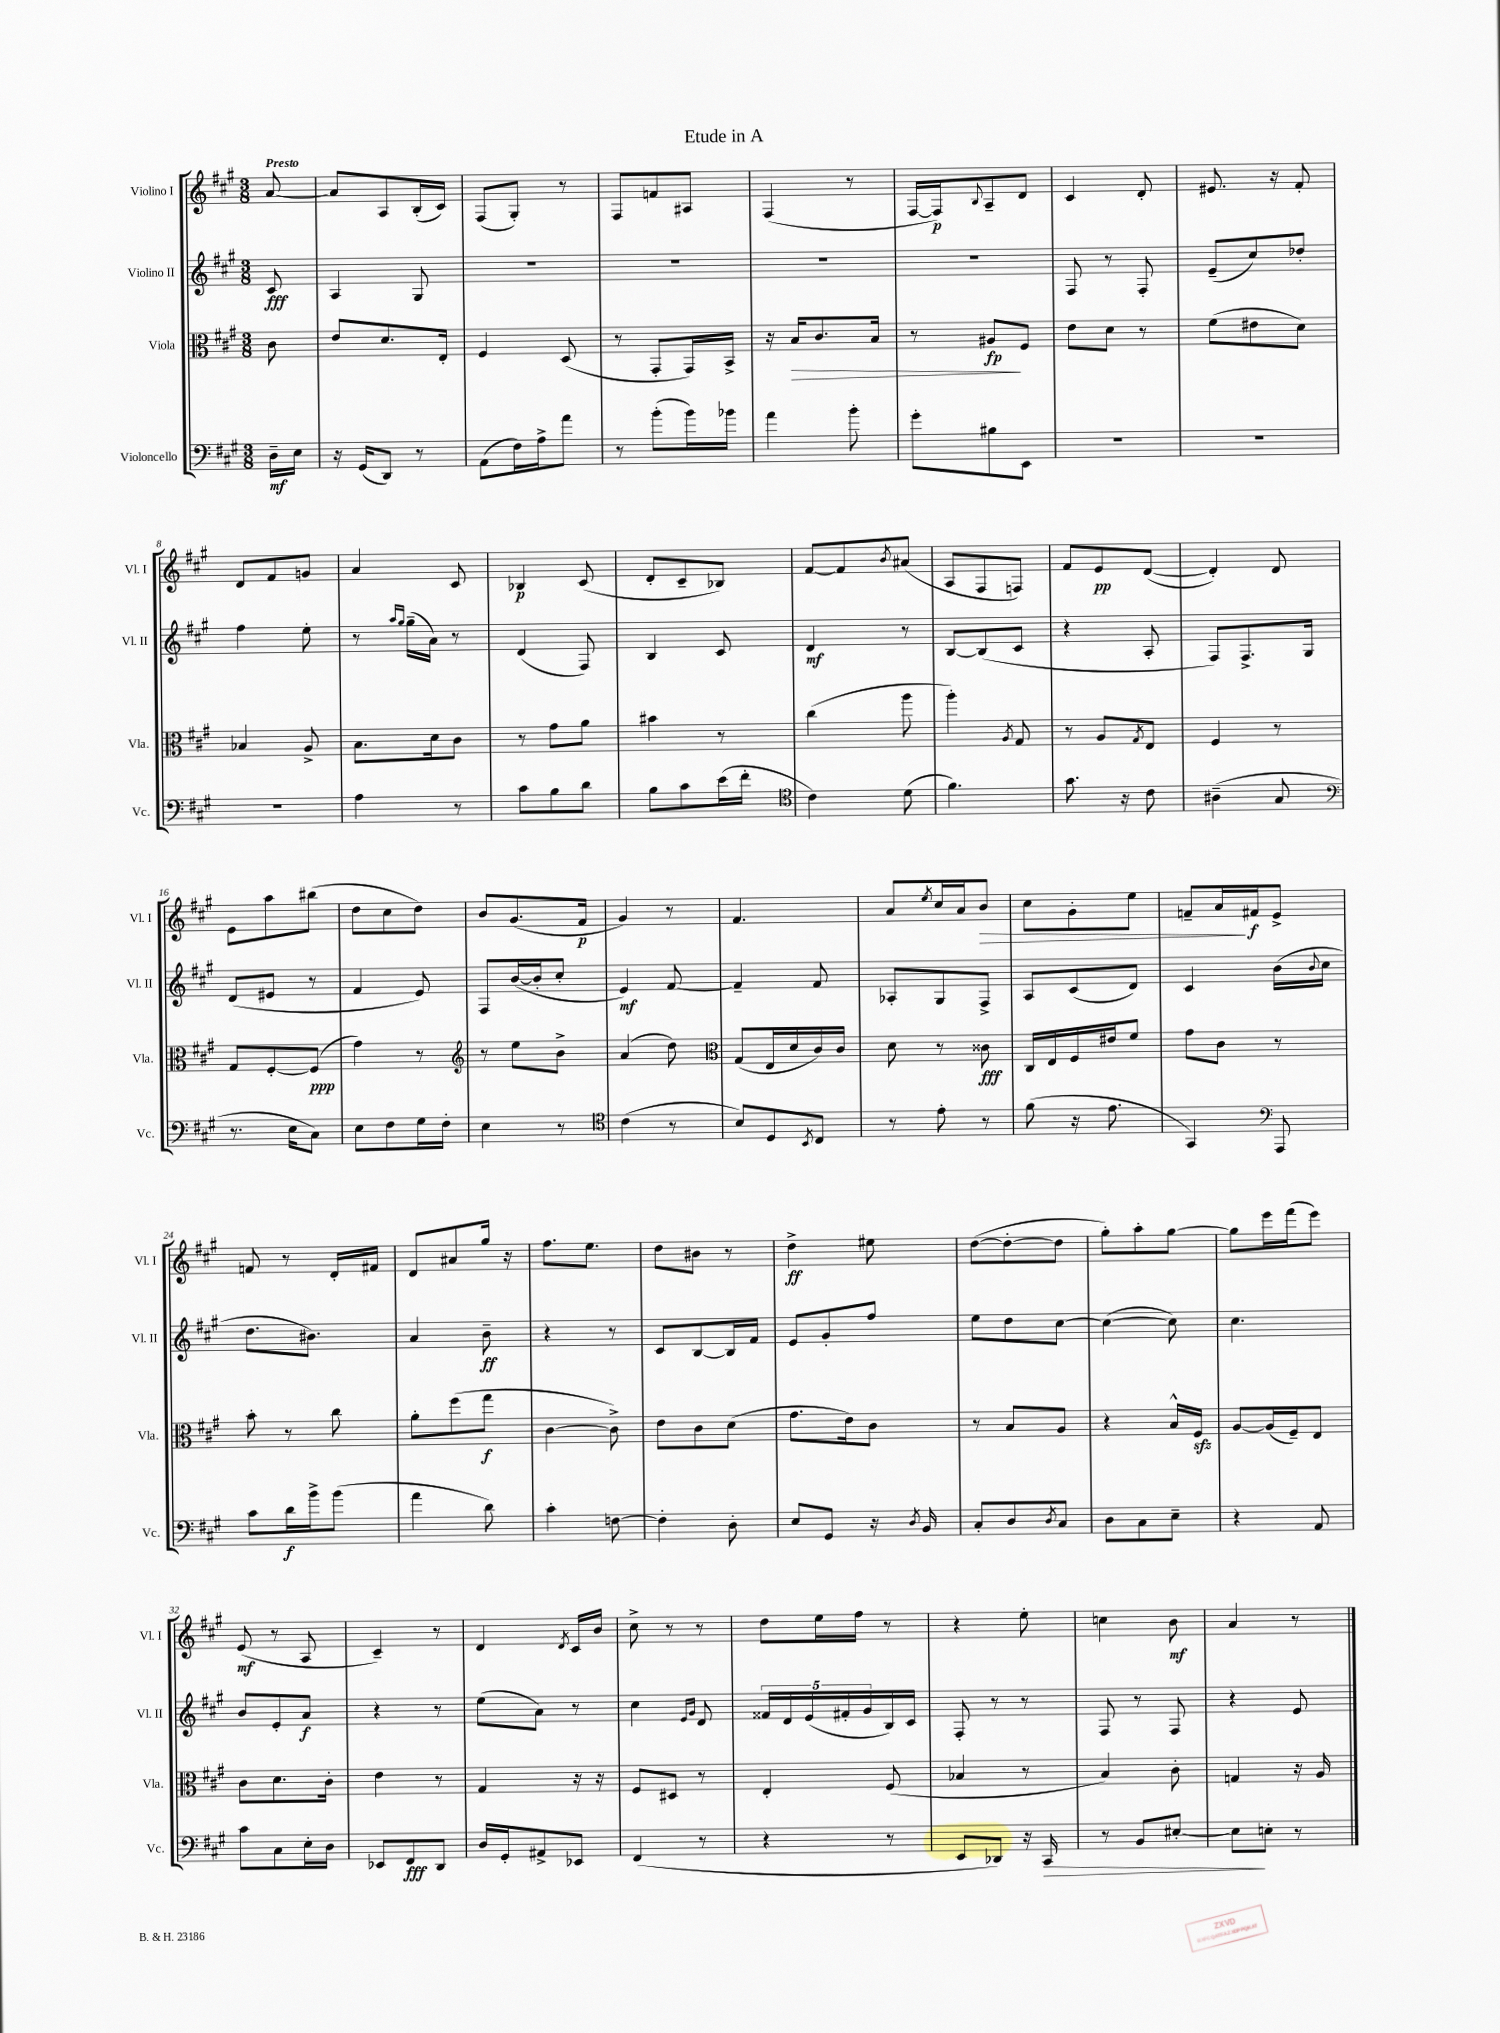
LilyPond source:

\header { title = "Etude in A" }
<<
\new StaffGroup <<
\new Staff = "s0" \with { instrumentName = "Violino I" shortInstrumentName = "Vl. I" } {
    \clef treble \key a \major \numericTimeSignature \time 3/8 \partial 8 \tempo "Presto"
    a'8~ |
    a'8 a8 b16-.( cis'16) |
    fis8( gis8-.) r8 |
    fis8 f'8 ais8 |
    fis4( r8 |
    fis16~ fis16\p) \appoggiatura { b8 } a8-- d'8 |
    cis'4 d'8-. |
    eis'8. r16 fis'8-. |
    d'8 fis'8 g'8 |
    a'4 cis'8 |
    bes4\p cis'8( |
    d'8-. cis'8-- bes8) |
    fis'8~ fis'8 \acciaccatura { b'8 } ais'8( |
    a8 fis8 f8) |
    fis'8 e'8\pp d'8~( |
    d'4-.) d'8 |
    e'8 a''8 bis''8( |
    d''8 cis''8 d''8) |
    b'8 gis'8.( fis'16\p |
    gis'4) r8 |
    fis'4. |
    a'8 \acciaccatura { e''8 } cis''16 a'16 b'8\> |
    cis''8 gis'8-. e''8 |
    f'8-- a'16\! fis'16\f e'8-> |
    f'8 r8 d'16-. fis'16 |
    d'8 ais'8 gis''16 r16 |
    fis''8. e''8. |
    d''8 bis'8 r8 |
    d''4->\ff eis''8 |
    d''8~( d''8~-. d''8 |
    gis''8-.) a''8-. gis''8~ |
    gis''8 e'''16 fis'''16( e'''8) |
    e'8\mf( r8 a8 |
    cis'4--) r8 |
    d'4 \acciaccatura { d'8 } cis'16 b'16 |
    cis''8-> r8 r8 |
    d''8 e''16 fis''16 r8 |
    r4 e''8-. |
    c''4 b'8\mf |
    a'4 r8 \bar "|." |
}
\new Staff = "s1" \with { instrumentName = "Violino II" shortInstrumentName = "Vl. II" } {
    \clef treble \key a \major \numericTimeSignature \time 3/8 \partial 8
    cis'8\fff |
    a4 gis8 |
    R4. |
    R4. |
    R4. |
    R4. |
    fis8 r8 fis8-. |
    e'8--( cis''8) des''8-. |
    fis''4 e''8-. |
    r8 \grace { a''16 gis''16 } gis''16--( a'16) r8 |
    d'4( fis8) |
    b4 cis'8 |
    d'4\mf r8 |
    b8~ b8( cis'8 |
    r4 a8-. |
    fis8) fis8.-> gis16 |
    d'8( eis'8 r8 |
    fis'4 e'8) |
    fis8 b'16~( b'16-. cis''8-. |
    e'4\mf) fis'8~ |
    fis'4-- fis'8 |
    aes8-. gis8 fis8-> |
    a8 cis'8( d'8) |
    cis'4 b'16( \appoggiatura { b'8 } cis''16 |
    d''8. bis'8.) |
    a'4 b'8--\ff |
    r4 r8 |
    cis'8 b8~ b16 fis'16 |
    e'8 gis'8-. fis''8 |
    e''8 d''8 cis''8~ |
    cis''4~( cis''8) |
    cis''4. |
    b'8 e'8-. a'8\f |
    r4 r8 |
    e''8( a'8) r8 |
    cis''4 \grace { e'16 gis'16 } d'8 |
    \tuplet 5/4 { fisis'16 d'16 e'16( fis'16-. gis'16 } b16) cis'16 |
    fis8-. r8 r8 |
    fis8 r8 fis8 |
    r4 e'8 \bar "|." |
}
\new Staff = "s2" \with { instrumentName = "Viola" shortInstrumentName = "Vla." } {
    \clef alto \key a \major \numericTimeSignature \time 3/8 \partial 8
    cis'8 |
    e'8 d'8. e16-. |
    fis4 d8( |
    r8 gis,8-. gis,16) b,16-> |
    r16 b16\> cis'8. b16 |
    r8 ais8\fp\! fis8 |
    e'8 d'8 r8 |
    fis'8( eis'8 d'8) |
    bes4 a8-> |
    b8. d'16 cis'8 |
    r8 gis'8 a'8 |
    bis'4 r8 |
    cis''4( a''8 |
    a''4-.) \acciaccatura { a8 } gis8 |
    r8 a8 \acciaccatura { gis8 } e8 |
    fis4 r8 |
    gis8 fis8~-. fis8\ppp( |
    gis'4) r8 |
    \clef treble r8 e''8 b'8-> |
    a'4( d''8) |
    \clef alto gis8( e16 d'16 cis'16) cis'16 |
    d'8 r8 cisis'8\fff |
    cis16 e16 fis16 eis'16 fis'8 |
    gis'8 cis'8 r8 |
    b'8-. r8 cis''8 |
    a'8-. fis''8( gis''8\f |
    cis'4~ cis'8->) |
    e'8 cis'8 d'8( |
    gis'8. e'16) cis'8 |
    r8 b8 a8 |
    r4 b16-^ fis16\sfz |
    a8~ a16( fis16--) e8 |
    cis'8 d'8. cis'16-. |
    e'4 r8 |
    gis4 r16 r16 |
    fis8 dis8 r8 |
    e4-. fis8( |
    bes4 r8 |
    b4) cis'8-. |
    g4 r16 a16 \bar "|." |
}
\new Staff = "s3" \with { instrumentName = "Violoncello" shortInstrumentName = "Vc." } {
    \clef bass \key a \major \numericTimeSignature \time 3/8 \partial 8
    d16--\mf e16 |
    r16 gis,16( d,8) r8 |
    a,8( fis16) a16-> a'8 |
    r8 b'8-.( b'16) bes'16 |
    a'4 b'8-. |
    gis'8-. bis8 e,8 |
    R4. |
    R4. |
    R4. |
    a4 r8 |
    cis'8 b8 d'8 |
    b8 cis'8 e'16( fis'16-. |
    \clef tenor cis'4) d'8( |
    fis'4.) |
    gis'8. r16 cis'8 |
    ais4--( gis8 |
    \clef bass r8. e16 cis8) |
    e8 fis8 gis16 fis16-. |
    e4 r8 |
    \clef tenor cis'4( r8 |
    b8) d8 \acciaccatura { b,8 } cis8 |
    r8 e'8-. r8 |
    fis'8( r16 e'8. |
    gis,4) \clef bass a,,8 |
    cis'8 d'16\f b'16-> b'8( |
    a'4 d'8) |
    cis'4-. f8~ |
    f4-. d8-. |
    e8 gis,8 r16 \acciaccatura { d8 } b,16 |
    cis8-. d8 \acciaccatura { d8 } cis8 |
    d8 cis8 e8-- |
    r4 a,8 |
    cis'8 cis8 e16-. d16 |
    ees,8 fis,8\fff d,8 |
    d16 gis,16-. ais,8-> ees,8 |
    fis,4( r8 |
    r4 r8 |
    e,8 des,8) r16 cis,16\> |
    r8 b,8 eis8~-. |
    eis8\! e8-. r8 \bar "|." |
}
>>
>>
